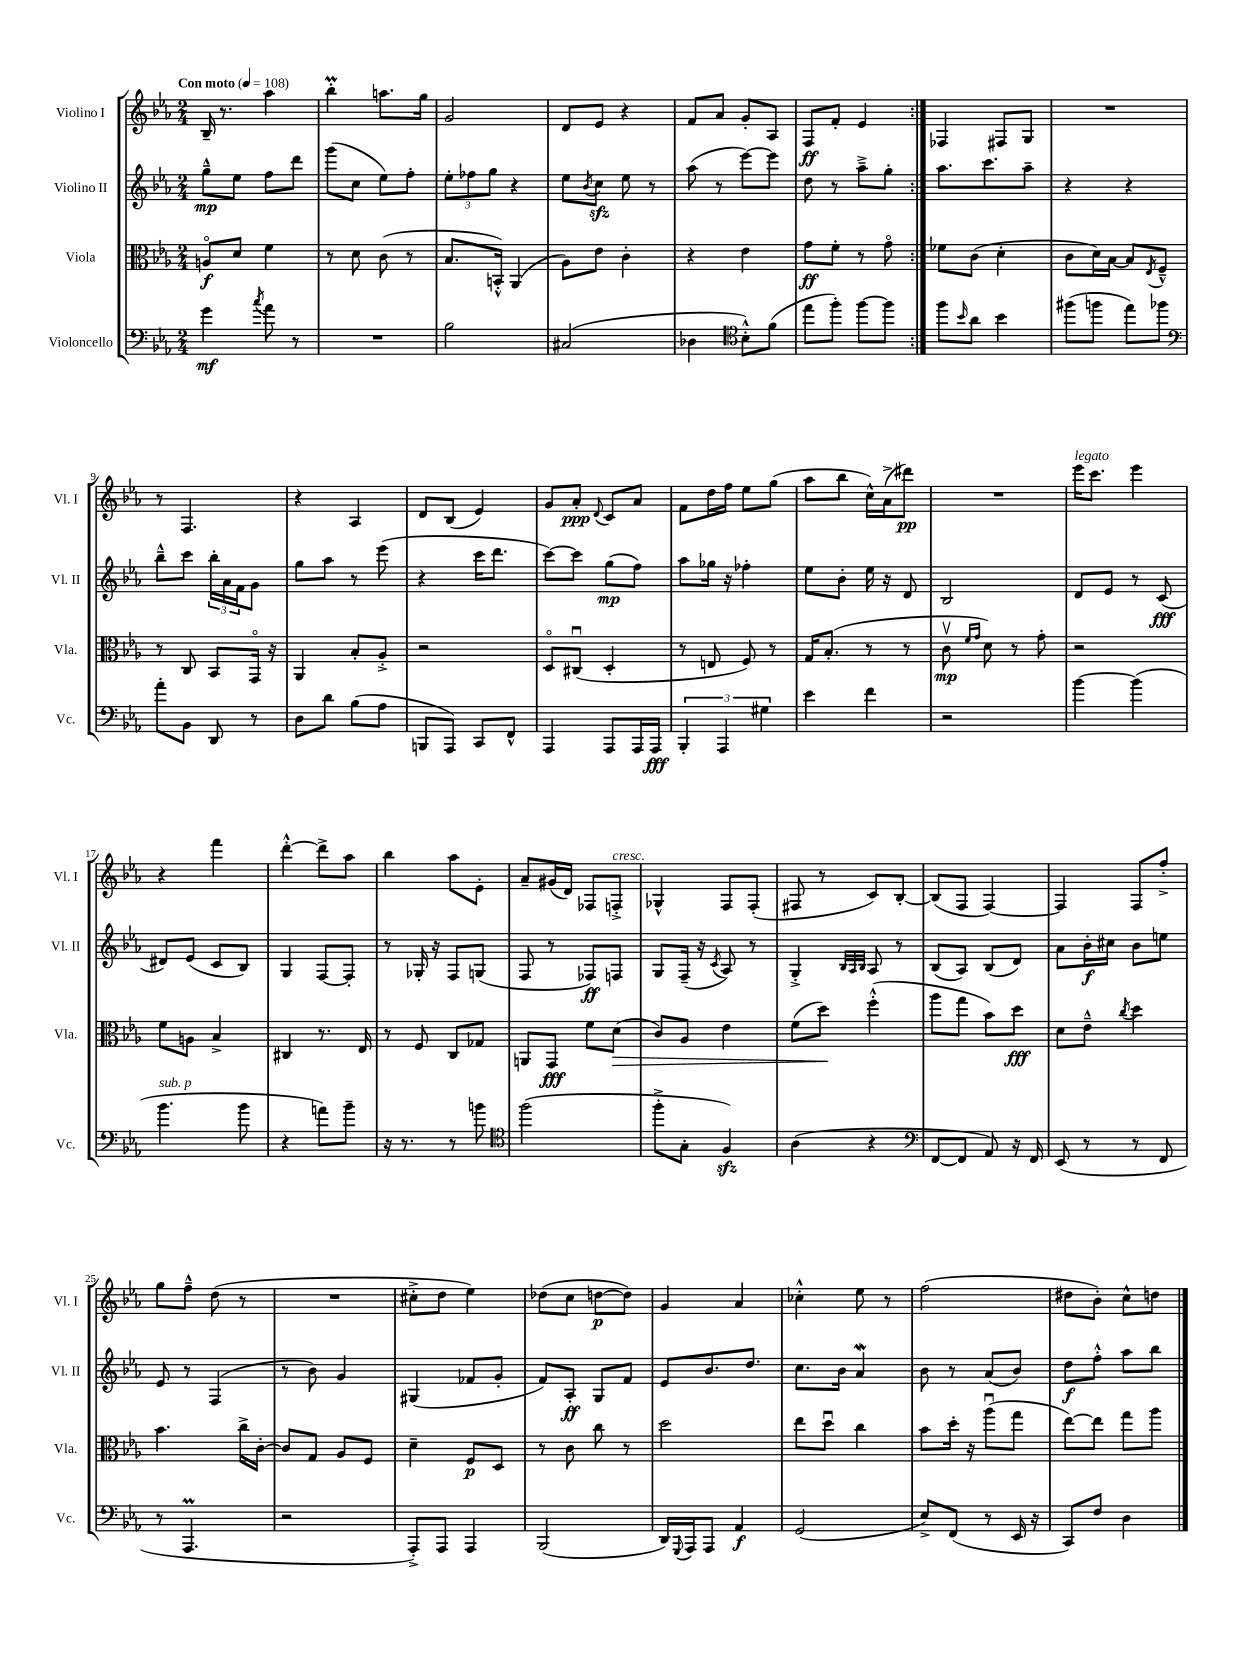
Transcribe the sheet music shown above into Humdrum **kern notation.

**kern	**kern	**kern	**kern
*staff4	*staff3	*staff2	*staff1
*clefF4	*clefC3	*clefG2	*clefG2
*k[b-e-a-]	*k[b-e-a-]	*k[b-e-a-]	*k[b-e-a-]
*M2/4	*M2/4	*M2/4	*M2/4
*MM108	*MM108	*MM108	*MM108
4g\	8Ao/L	8gg~^^\L	16B-~/
.	.	.	8.r
.	8d/J	8ee-\J	.
8qcc/	.	.	.
8a-\	4f\	8ff\L	4aa-\
8r	.	8ddd\J	.
=	=	=	=
2r	8r	(8ggg\L	4bb-'\
.	8d\	8cc\J	.
.	(8c\	8ee-\L)	8.aa\L
.	8r	8ff'\J	.
.	.	.	16gg\Jk
=	=	=	=
2B-\	8.B-/L	12ee-'\L	2g/
.	.	12ff-\	.
.	.	12gg\J	.
.	16BB'^^/Jk)	.	.
.	(4AA-/	4r	.
=	=	=	=
(2C#/	8A-\L)	8ee-\L	8d/L
.	.	8qb-/	.
.	8e-\J	8cc\J	8e-/J
.	4c'\	8ee-\	4r
.	.	8r	.
=	=	=	=
4D-\	4r	(8aa-\	8f/L
.	.	8r	8a-/J
*clefC4	*	*	*
8B-'^^\L)	4e-\	[8eee-\L)	8g'/L
(8f\J	.	8eee-\]J	8A-/J
=	=	=	=
8ee-\L	8g\L	8dd\	8F/L
8ff'\J)	8f'\J	8r	8f'/J
[8ff\L	8r	8aa-~^\L	4e-/
8ff\]J	8go\	8gg'\J	.
=:|!	=:|!	=:|!	=:|!
8ff\L	8f-\L	8.aa-\L	4F-/
16qqb-/	.	.	.
8a-\J	(8c\J	.	.
.	.	8.ccc\	.
4b-\	4d'\	.	8F#/L
.	.	8aa-~\J	8G/J
=	=	=	=
(8ff#\L	8c\L	4r	2r
8ff\J	16d\L)	.	.
.	[16B-\JJ	.	.
8ee-\L)	8B-/]L	4r	.
.	8qE-/	.	.
8ff-\J	8F~^^/J	.	.
=	=	=	=
*clefF4	*	*	*
8a-'\L	8r	8bb-~^^\L	8r
8BB-\J	8C/	8ccc\J	4.F/
8DD/	8BB-/L	24bb-'\LL	.
.	.	24a-\	.
.	.	24f\J	.
8r	16GGo/Jk	8g\J	.
.	16r	.	.
=	=	=	=
8D\L	4AA-/	8gg\L	4r
8d\J	.	8aa-\J	.
(8B-\L	8B-'/L	8r	4A-/
8A-\J	8A-'^/J	(8eee-\	.
=	=	=	=
8BBB/L	2r	4r	8d/L
8AAA-/J)	.	.	(8B-/J
8CC/L	.	16ccc\LK	4e-/)
.	.	8.ddd\J	.
8FF^^/J	.	.	.
=	=	=	=
4AAA-/	8Do/L	[8ccc\L)	8g/L
.	(8C#u/J	8ccc\]J	8a-'/J
.	.	.	8qqd/
8AAA-/L	4D'/	(8gg\L	8c/L
16AAA-/L	.	8ff\J)	8a-/J
16AAA-/JJ	.	.	.
=	=	=	=
6BBB-'/	8r	8aa-\L	8f\L
.	8E/	16gg-\Jk	16dd\L
6AAA-/	.	.	.
.	.	16r	16ff\JJ
.	8F/)	4ff-'\	8ee-\L
6G#\	.	.	.
.	8r	.	(8gg\J
=	=	=	=
4e-\	16G/LK	8ee-\L	8aa-\L
.	(8.B-'/J	.	.
.	.	8b-'\J	8bb-\J
4f\	8r	16ee-\	16cc^^\LL)
.	.	16r	(16a-^\J
.	8r	8d/	8ddd#\J)
=	=	=	=
2r	8cv\	2B-/	2r
.	16qqf/LL	.	.
.	16qqg/JJ	.	.
.	8d\)	.	.
.	8r	.	.
.	8g'\	.	.
=	=	=	=
[4b-\	2r	8d/L	16eee-\LK
.	.	.	8.ccc\J
.	.	8e-/J	.
(4b-\]	.	8r	4eee-\
.	.	(8c/	.
=	=	=	=
4.b-\	8f\L	8d#/L)	4r
.	8A\J	(8e-/J	.
.	4B-^/	8c/L	4fff\
8b-\	.	8B-/J)	.
=	=	=	=
4r	4C#/	4G/	[4ddd'^^\
8a\L)	8.r	[8F/L	8ddd^\]L
8b-~\J	.	8F'/]J	8aa-\J
.	16E-/	.	.
=	=	=	=
16r	8r	8r	4bb-\
8.r	.	.	.
.	8F/	16G-'/	.
.	.	16r	.
8r	8C/L	8F/L	8aa-\L
8b\	8G-/J	(8G/J	8e-'\J
=	=	=	=
*clefC4	*	*	*
(2ff\	8AA/L	8F/	8a-~/L
.	8GG/J	8r	(16g#/L
.	.	.	16d/JJ)
.	8f\L	8F-/L)	8F-/L
.	(8d\J	8F/J	8F'^/J
=	=	=	=
8ff'^\L	8c/L)	8G/L	4G-^^/
8G'\J	8A-/J	(16F~/Jk	.
.	.	16r	.
.	.	8qc/	.
4F/)	4e-\	8A-/)	8F/L
.	.	8r	(8F'/J
=	=	=	=
(4A-\	(8f\L	4G'^/	8F#/
.	8dd\J)	.	8r
.	.	32qqB-/LLL	.
.	.	32qqA-/	.
.	.	32qqB-/JJJ	.
4r	(4ff'^^\	8A-/	8c/L)
.	.	8r	[8B-'/J
=	=	=	=
*clefF4	*	*	*
[8FF/L	8aa-\L	(8B-/L	(8B-/]L
8FF/]J	8gg\J	8A-/J)	8F/J
8AA-/)	8b-\L)	(8B-/L	[4F/)
16r	8dd\J	8d/J)	.
16FF/	.	.	.
=	=	=	=
(8EE-/	8d\L	8a-\L	4F/]
8r	8e-~^^\J	16b-'\L	.
.	.	16cc#\JJ	.
.	8qcc/	.	.
8r	4dd\	8b-\L	8F/L
8FF/	.	8ee\J	8ff'^/J
=	=	=	=
8r	4.b-\	8e-/	8gg\L
4.AAA-/	.	8r	8ff~^^\J
.	.	(4F/	(8dd\
.	16cc^\LL	.	8r
.	[16c'\JJ	.	.
=	=	=	=
2r	8c/]L	8r	2r
.	8G/J	8b-\)	.
.	8A-/L	4g/	.
.	8F/J	.	.
=	=	=	=
8AAA-'^/L)	4d~\	(4G#/	8cc#'^\L
8AAA-/J	.	.	8dd\J
4AAA-/	8F/L	8f-/L	4ee-\)
.	8D/J	8g'/J	.
=	=	=	=
(2BBB-/	8r	8f/L)	(8dd-\L
.	8c\	8A-'/J	8cc\J
.	8cc\	8G/L	[8dd\L
.	8r	8f/J	8dd\]J)
=	=	=	=
16DD/LL)	2dd\	8e-/L	4g/
8qqGGG/	.	.	.
16AAA-/J	.	.	.
8AAA-/J	.	8.b-/	.
4AA-/	.	.	4a-/
.	.	8.dd/J	.
=	=	=	=
(2GG/	8ee-\L	8.cc\L	4cc-'^^\
.	8ddu\J	.	.
.	.	16b-\Jk	.
.	4cc\	4a-/	8ee-\
.	.	.	8r
=	=	=	=
8E-^/L)	8b-\L	8b-\	(2ff\
(8FF/J	16dd'\Jk	8r	.
.	16r	.	.
8r	(8aa-u\L	(8a-/L	.
16EE-/	8gg\J	8b-/J)	.
16r	.	.	.
=	=	=	=
8CC/L)	[8ee-\L)	8dd\L	8dd#\L
8F/J	8ee-\]J	8ff'^^\J	8b-'\J)
4D\	8gg\L	8aa-\L	8cc^^\L
.	8aa-\J	8bb-\J	8dd\J
==	==	==	==
*-	*-	*-	*-
